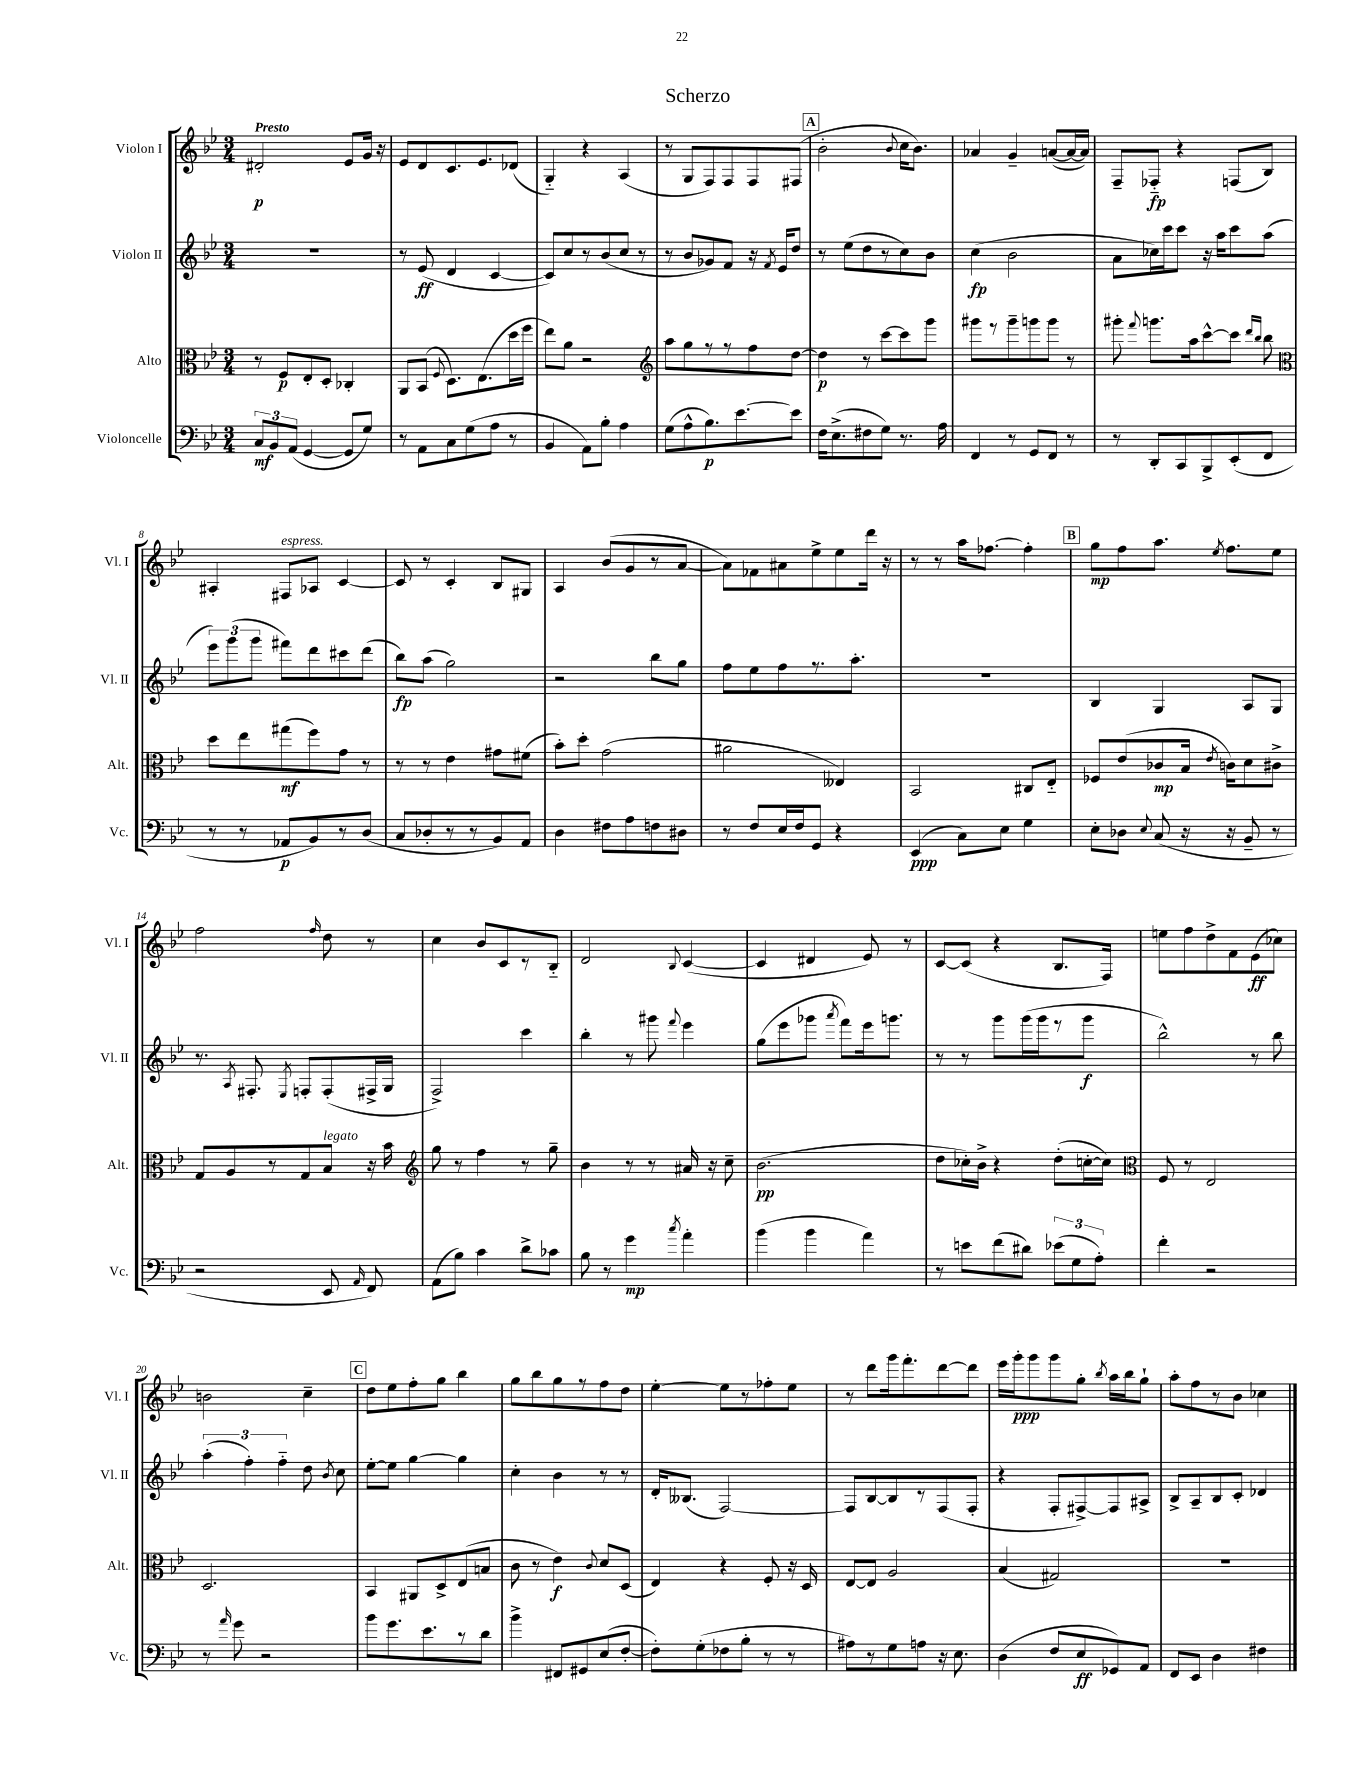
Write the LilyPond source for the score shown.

\header { title = "Scherzo" }
<<
\new StaffGroup <<
\new Staff = "s0" \with { instrumentName = "Violon I" shortInstrumentName = "Vl. I" } {
    \clef treble \key bes \major \numericTimeSignature \time 3/4 \tempo "Presto"
    \autoBeamOff dis'2-.\p ees'8[ g'16] r16 |
    ees'8[ d'8 c'8. ees'8. des'8]( |
    g4-_) r4 a4( |
    r8 g8[ f8) f8 f8 fis8]( |
    \mark \markup { \box "A" } bes'2-. \appoggiatura { bes'8 } c''16[ bes'8.]) |
    aes'4 g'4-- a'8[~( a'16~ a'16]) |
    f8[-- fes8]-_\fp r4 f8[( bes8]) |
    ais4-. fis8[^\markup { \italic "espress." } aes8] c'4~ |
    c'8 r8 c'4-. bes8[ gis8] |
    a4 bes'8[( g'8 r8 a'8]~ |
    a'8[) fes'8 ais'8 ees''8-> ees''8 d'''16] r16 |
    r8 r8 a''16[ fes''8.]~ fes''4-. |
    \mark \markup { \box "B" } g''8[\mp f''8 a''8.] \acciaccatura { ees''8 } f''8.[ ees''8] |
    f''2 \grace { f''16 } d''8 r8 |
    c''4 bes'8[ c'8 r8 bes8]-_ |
    d'2 \appoggiatura { bes8 } c'4~( |
    c'4 dis'4 ees'8) r8 |
    c'8[~ c'8]( r4 bes8.[ f16]) |
    e''8[ f''8 d''8-> f'8 ees'8\ff( ces''8]) |
    b'2 c''4-- |
    \mark \markup { \box "C" } d''8[ ees''8 f''8-. g''8] bes''4 |
    g''8[ bes''8 g''8 r8 f''8 d''8] |
    ees''4~-. ees''8[ r8 fes''8-. ees''8] |
    r8 d'''8[ g'''16 f'''8.-. d'''8~ d'''8] |
    ees'''16[ g'''16-.\ppp g'''8 g'''8 g''8]-. \acciaccatura { bes''8 } a''16[ bes''16 g''8]-! |
    a''8[-. f''8 r8 bes'8] ces''4 \bar "|." |
}
\new Staff = "s1" \with { instrumentName = "Violon II" shortInstrumentName = "Vl. II" } {
    \clef treble \key bes \major \numericTimeSignature \time 3/4
    \autoBeamOff R2. |
    r8 ees'8\ff( d'4 c'4~ |
    c'8[) c''8 r8 bes'8( c''8] r8 |
    r8 bes'8[ ges'8) f'8] r16 \acciaccatura { f'8 } ees'16[ d''8] |
    \mark \markup { \box "A" } r8 ees''8[( d''8 r8 c''8) bes'8] |
    c''4\fp( bes'2 |
    a'8[ ces''16) c'''16 c'''8] r16 a''16[ c'''8 a''8]( |
    \tuplet 3/2 { ees'''8[) g'''8( g'''8] } fis'''8[) d'''8 cis'''8 d'''8]( |
    bes''8[\fp) a''8]( g''2) |
    r2 bes''8[ g''8] |
    f''8[ ees''8 f''8 r8. a''8.]-. |
    R2. |
    \mark \markup { \box "B" } bes4 g4 a8[ g8] |
    r8. \acciaccatura { a8 } fis8.-. \acciaccatura { ees8 } f8[-. f8-.( fis16-> g16] |
    f2->) c'''4 |
    bes''4-. r8 gis'''8 \appoggiatura { f'''8 } ees'''4 |
    g''8[( ees'''8 ges'''8] \acciaccatura { a'''8 } f'''8[) ees'''16 g'''8.] |
    r8 r8 g'''8[ g'''16( g'''16 r8 g'''8]\f |
    bes''2-^) r8 bes''8 |
    \tuplet 3/2 { a''4-.( f''4-.) f''4-_ } d''8 \acciaccatura { bes'8 } c''8 |
    \mark \markup { \box "C" } ees''8[~-. ees''8] g''4~ g''4 |
    c''4-. bes'4 r8 r8 |
    d'16[-. beses8.]( f2~) |
    f8[ bes8~ bes8 r8 f8( f8]-. |
    r4 f8[-. fis8~->) fis8 ais8]-> |
    bes8[-> a8-- bes8 c'8]-. des'4 \bar "|." |
}
\new Staff = "s2" \with { instrumentName = "Alto" shortInstrumentName = "Alt." } {
    \clef alto \key bes \major \numericTimeSignature \time 3/4
    \autoBeamOff r8 f8[\p ees8-. d8]-. ces4-. |
    a,8[ bes,8]( \appoggiatura { f8 } d8.[) ees8.( d''16 f''16] |
    ees''8[) a'8] r2 |
    \clef treble a''8[ g''8 r8 r8 f''8 d''8]~ |
    \mark \markup { \box "A" } d''4\p r8 c'''8[~ c'''8 g'''8] |
    gis'''8[ r8 gis'''8-- g'''8 g'''8] r8 |
    gis'''8-. \appoggiatura { f'''8 } g'''8.[ a''16 c'''8~-^ c'''8] \grace { d'''16[ bes''16] } bes''8 |
    \clef alto d''8[ ees''8 gis''8\mf( f''8) g'8] r8 |
    r8 r8 ees'4 gis'8[ fis'8]( |
    bes'8[-.) d''8]-. g'2( |
    ais'2 eeses4) |
    bes,2 cis8[ ees8]-_ |
    \mark \markup { \box "B" } fes8[ ees'8( ces'8\mp bes16] \acciaccatura { ees'8 } c'16[) d'8 cis'8]-> |
    g8[ a8 r8 g8 bes8]^\markup { \italic "legato" } r16 bes'16 |
    \clef treble g''8 r8 f''4 r8 g''8-- |
    bes'4 r8 r8 ais'16 r16 c''8-- |
    bes'2.\pp( |
    d''8[ ces''16-.) bes'16]-> r4 d''8[-.( c''16~-. c''16]) |
    \clef alto f8 r8 ees2 |
    d2. |
    \mark \markup { \box "C" } bes,4 ais,8[ d8-> ees8( b8] |
    c'8 r8 ees'4\f) \appoggiatura { c'8 } d'8[ d8]( |
    ees4) r4 f8-. r16 d16 |
    ees8[~ ees8] a2 |
    bes4( gis2) |
    R2. \bar "|." |
}
\new Staff = "s3" \with { instrumentName = "Violoncelle" shortInstrumentName = "Vc." } {
    \clef bass \key bes \major \numericTimeSignature \time 3/4
    \autoBeamOff \tuplet 3/2 { c8[\mf bes,8 a,8]( } g,4~ g,8[ g8]) |
    r8 a,8[ c8 g8( a8] r8 |
    bes,4 a,8[) bes8]-. a4 |
    g8[( a8-^ bes8.\p) ees'8.~ ees'8] |
    \mark \markup { \box "A" } f16[ ees8.->( fis8 g8]) r8. a16 |
    f,4 r8 g,8[ f,8] r8 |
    r8 d,8[-. c,8 bes,,8-> ees,8-.( f,8] |
    r8 r8 aes,8[\p bes,8) r8 d8]( |
    c8[ des8-. r8 r8 bes,8) a,8] |
    d4 fis8[ a8 f8 dis8] |
    r8 f8[ ees16 f16 g,8] r4 |
    ees,4\ppp( c8[) ees8] g4 |
    \mark \markup { \box "B" } ees8[-. des8] \appoggiatura { ees8 } c8( r16 r16 bes,8-- r8 |
    r2 ees,8 \grace { a,16 } f,8) |
    a,8[( bes8]) c'4 d'8[-> ces'8] |
    bes8 r8 g'4\mp \acciaccatura { c''8 } a'4-. |
    bes'4( bes'4 a'4) |
    r8 e'8[ f'8( dis'8]) \tuplet 3/2 { ees'8[( g8 a8]-.) } |
    f'4-. r2 |
    r8 \grace { a'16 } g'8 r2 |
    \mark \markup { \box "C" } bes'8[ g'8. ees'8. r8 d'8] |
    bes'4-> fis,8[ gis,8 ees8( f8]~-. |
    f8[-.) g8-.( fes8 bes8]-. r8 r8 |
    ais8[) r8 g8 a8] r16 ees8. |
    d4( f8[ ees8\ff ges,8) a,8] |
    f,8[ ees,8] d4 fis4 \bar "|." |
}
>>
>>
